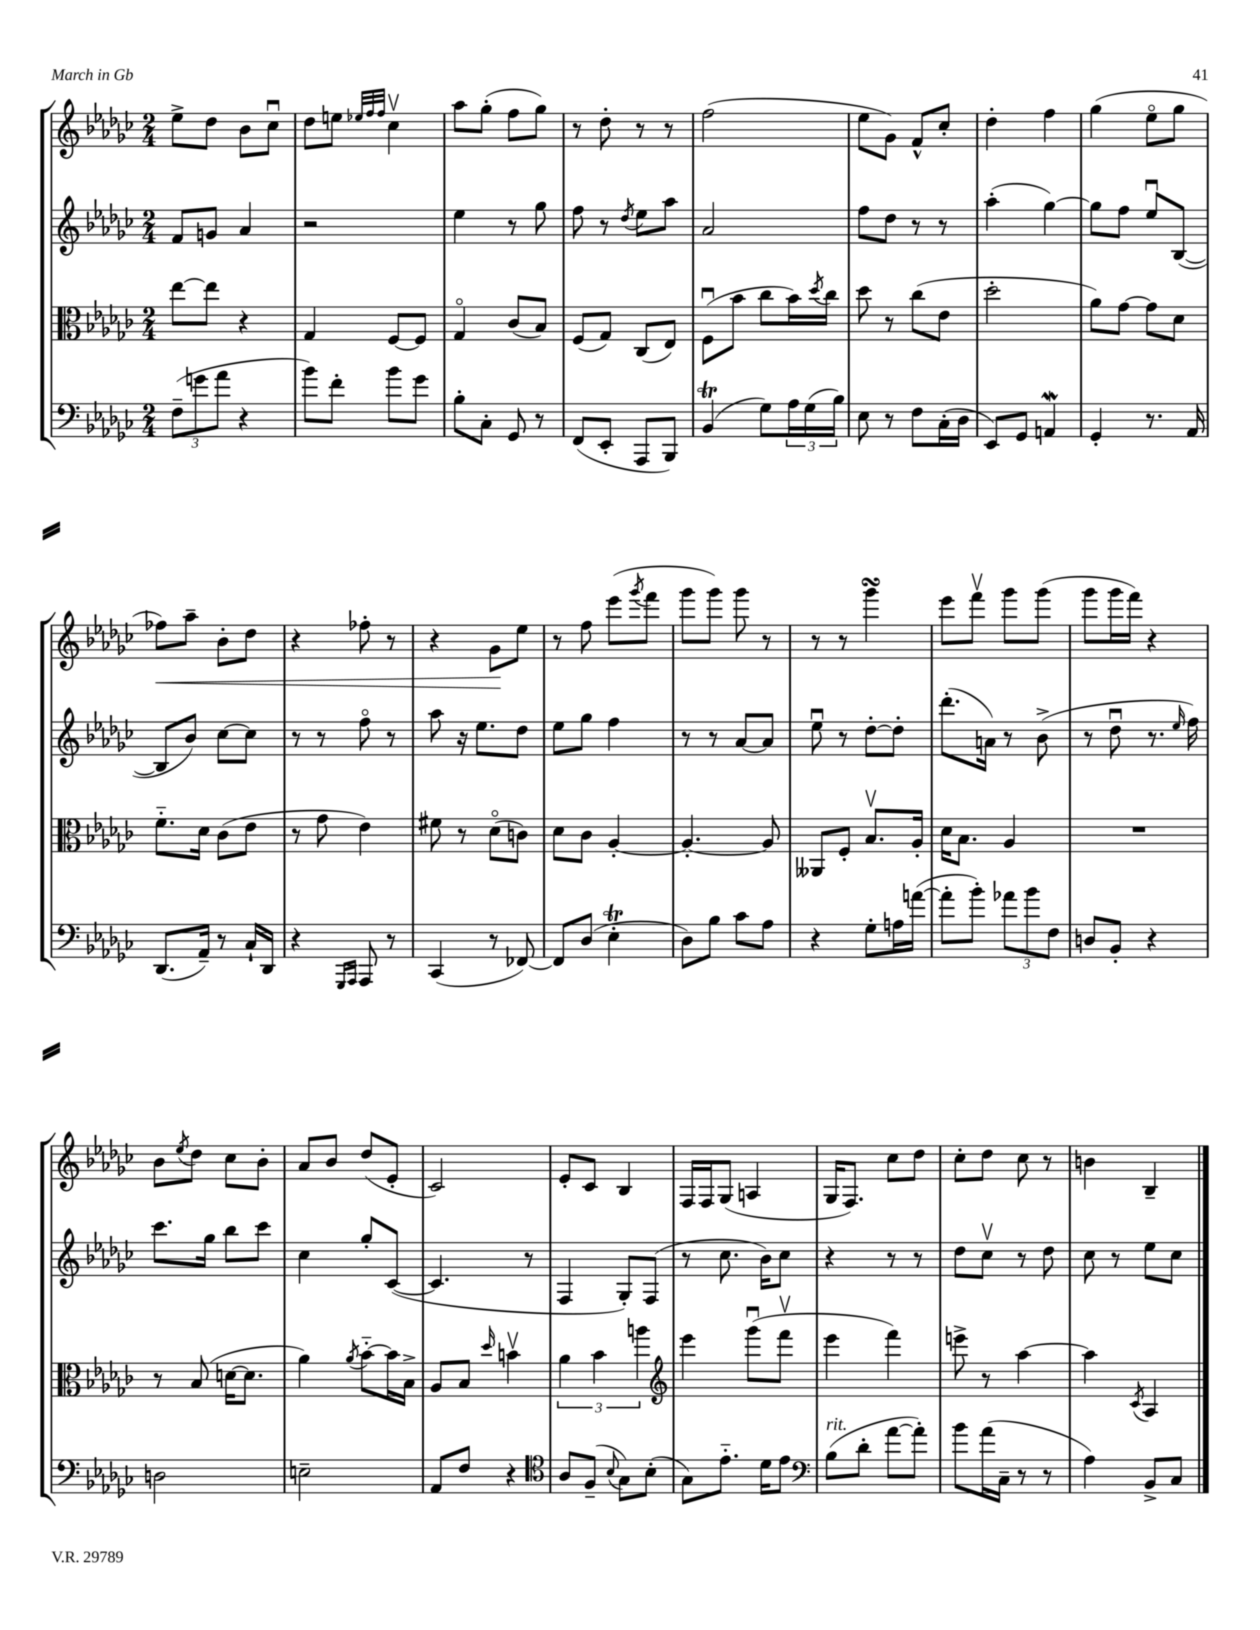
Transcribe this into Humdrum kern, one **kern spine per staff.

**kern	**kern	**kern	**kern	**dynam
*part4	*part3	*part2	*part1	*part1
*staff4	*staff3	*staff2	*staff1	*staff1
*clefF4	*clefC3	*clefG2	*clefG2	*
*k[b-e-a-d-g-c-]	*k[b-e-a-d-g-c-]	*k[b-e-a-d-g-c-]	*k[b-e-a-d-g-c-]	*
*M2/4	*M2/4	*M2/4	*M2/4	*
=10	=10	=10	=10	=10
(12F~\L	[8ee-\L	8f/L	8ee-^\L	.
12gn\	.	.	.	.
.	8ee-\J]	8gn/J	8dd-\J	.
12a-\J	.	.	.	.
4r	4r	4a-/	8b-\L	.
.	.	.	8cc-u\J	.
=11	=11	=11	=11	=11
8b-\L)	4G-/	2r	8dd-\L	.
8f'\J	.	.	8een\J	.
.	.	.	32qqee-X/LLL	.
.	.	.	32qqff/	.
.	.	.	32qqff/JJJ	.
8b-\L	[8F/L	.	4cc-v\	.
8g-\J	8F/J]	.	.	.
=12	=12	=12	=12	=12
8B-'\L	4G-/	4ee-\	8aa-\L	.
8C-'\J	.	.	(8gg-'\J	.
8GG-/	(8c-/L	8r	8ff\L	.
8r	8B-/J)	8gg-\	8gg-\J)	.
=13	=13	=13	=13	=13
(8FF/L	(8F/L	8ff\	8r	.
8EE-'/J	8G-/J)	8r	8dd-'\	.
.	.	8qdd-/	.	.
8AAA-/L	(8C-/L	8ee-\L	8r	.
8BBB-/J)	8E-/J)	8aa-\J	8r	.
=14	=14	=14	=14	=14
(4BB-t/	(8Fu\L	2a-/	(2ff\	.
.	8b-\J	.	.	.
8G-\L)	8cc-\L	.	.	.
24A-\L	16b-\L)	.	.	.
(24G-\	.	.	.	.
.	8qdd-/	.	.	.
.	16cc-\JJ	.	.	.
24B-\JJ)	.	.	.	.
=15	=15	=15	=15	=15
8E-\	8dd-\	8ff\L	8ee-\L	.
8r	8r	8dd-\J	8g-\J)	.
8F\L	(8cc-\L	8r	8f^^/L	.
(16C-'\L	8e-\J	8r	8cc-'/J	.
16D-\JJ	.	.	.	.
=16	=16	=16	=16	=16
8EE-/L)	2dd-'\	(4aa-'\	4dd-'\	.
8GG-/J	.	.	.	.
4AAnW/	.	[4gg-\)	4ff\	.
=17	=17	=17	=17	=17
4GG-'/	8a-\L)	8gg-\L]	(4gg-\	.
.	[8g-\J	8ff\J	.	.
8.r	8g-\L]	8ee-u/L	8ee-\L	.
.	8d-\J	([8B-/J	8gg-\J	.
16AA-/	.	.	.	.
!!LO:LB:g=z
=18	=18	=18	=18	=18
!	!	!	!	!LO:HP:b
(8.DD-/L	8.f\L	8B-/L]	8ff-X\L)	<
.	.	8b-/J)	8aa-~\J	.
16AA-~/Jk)	16d-\Jk	.	.	.
8r	(8c-\L	[8cc-\L	8b-'\L	.
16C-`/LL	8e-\J	8cc-\J]	8dd-\J	.
16DD-/JJ	.	.	.	.
=19	=19	=19	=19	=19
4r	8r	8r	4r	.
.	8g-\	8r	.	.
16qqGGG-/LL	.	.	.	.
16qqAAA-/JJ	.	.	.	.
8AAA-/	4e-\)	8ff\	8ff-X'\	.
8r	.	8r	8r	.
=20	=20	=20	=20	=20
(4CC-/	8f#X\	8aa-\	4r	.
.	8r	16r	.	.
.	.	8.ee-\L	.	.
8r	(8d-\L	.	8g-\L	.
[8FF-X/)	8cn\J)	8dd-\J	8ee-\J	[
=21	=21	=21	=21	=21
8FF-/L]	8d-\L	8ee-\L	8r	.
(8D-/J	8c-\J	8gg-\J	8ff\	.
4E-T'\	[4A-'/	4ff\	(8eee-\L	.
.	.	.	8qggg-/	.
.	.	.	8fff\J	.
=22	=22	=22	=22	=22
8D-\L)	4.A-'/_	8r	8ggg-\L	.
8B-\J	.	8r	8ggg-\J)	.
8c-\L	.	[8a-/L	8ggg-\	.
8A-\J	8A-/]	8a-/J]	8r	.
=23	=23	=23	=23	=23
4r	8AA--X/L	8ee-u\	8r	.
.	8F'/J	8r	8r	.
8G-'\L	8.B-v/L	[8dd-'\L	4ggg-sSSs\	.
16An\L	.	8dd-'\J]	.	.
([16an\JJ	16A-'/Jk	.	.	.
=24	=24	=24	=24	=24
8a'\L]	16d-\KL	(8.ddd-'\L	8eee-\L	.
.	8.B-\J	.	.	.
8b-'\J)	.	.	8fffv\J	.
.	.	16an\Jk)	.	.
12a-X\L	4A-/	8r	8ggg-\L	.
12b-\	.	.	.	.
.	.	(8b-^\	(8ggg-\J	.
12F\J	.	.	.	.
=25	=25	=25	=25	=25
8Dn/L	2r	8r	8ggg-\L	.
8BB-'/J	.	8dd-u\	16ggg-\L	.
.	.	.	16fff\JJ)	.
4r	.	8.r	4r	.
.	.	16qqee-/	.	.
.	.	16ff\)	.	.
!!LO:LB:g=z
=26	=26	=26	=26	=26
2Dn\	8r	8.ccc-\L	8b-\L	.
.	.	.	8qee-/	.
.	(8B-/	.	8dd-\J	.
.	.	16gg-\Jk	.	.
.	[16dn\KL	8bb-\L	8cc-\L	.
.	8.d\J]	.	.	.
.	.	8ccc-\J	8b-'\J	.
=27	=27	=27	=27	=27
2En~\	4a-\)	4cc-\	8a-/L	.
.	.	.	8b-/J	.
.	8qa-/	.	.	.
.	[8b-\L	8gg-'/L	(8dd-/L	.
.	16b-\L]	([8c-/J	8e-'/J	.
.	16B-^\JJ	.	.	.
=28	=28	=28	=28	=28
8AA-/L	8A-/L	4.c-/]	2c-/)	.
8F/J	8B-/J	.	.	.
.	16qqdd-/	.	.	.
4r	4bnv\	.	.	.
.	.	8r	.	.
=29	=29	=29	=29	=29
*clefC4	*	*	*	*
8A-/L	6a-\	4F/	8e-'/L	.
(8F~/J	.	.	8c-/J	.
.	6b-\	.	.	.
8qqB-/	.	.	.	.
8G-\L)	.	8G-'/L)	4B-/	.
.	6aan\	.	.	.
(8B-'\J	.	(8F/J	.	.
=30	=30	=30	=30	=30
*	*clefG2	*	*	*
8G-\L)	4eee-\	8r	16F/LL	.
.	.	.	16F/J	.
8.e-\J	.	8.cc-\	(8G-/J	.
.	(8ggg-u\L	.	4An/	.
16d-\KL	.	16b-\KL)	.	.
8e-\J	8fffv\J	8cc-\J	.	.
=31	=31	=31	=31	=31
*clefF4	*	*	*	*
!LO:TX:a:i:t=rit.	!	!	!	!
(8B-\L	4eee-\	4r	16G-/KL	.
.	.	.	8.F/J)	.
8d-'\J	.	.	.	.
[8a-\L	4fff\)	8r	8cc-\L	.
8a-'\J])	.	8r	8dd-\J	.
=32	=32	=32	=32	=32
8b-\L	8eeen^\	8dd-\L	8cc-'\L	.
(16a-\L	8r	8cc-v\J	8dd-\J	.
16C-~\JJ	.	.	.	.
8r	[4aa-\	8r	8cc-\	.
8r	.	8dd-\	8r	.
=33	=33	=33	=33	=33
4A-\)	4aa-\]	8cc-\	4bn\	.
.	.	8r	.	.
.	8qc-/	.	.	.
8BB-^/L	4A-/	8ee-\L	4B-~/	.
8C-/J	.	8cc-\J	.	.
==	==	==	==	==
*-	*-	*-	*-	*-
